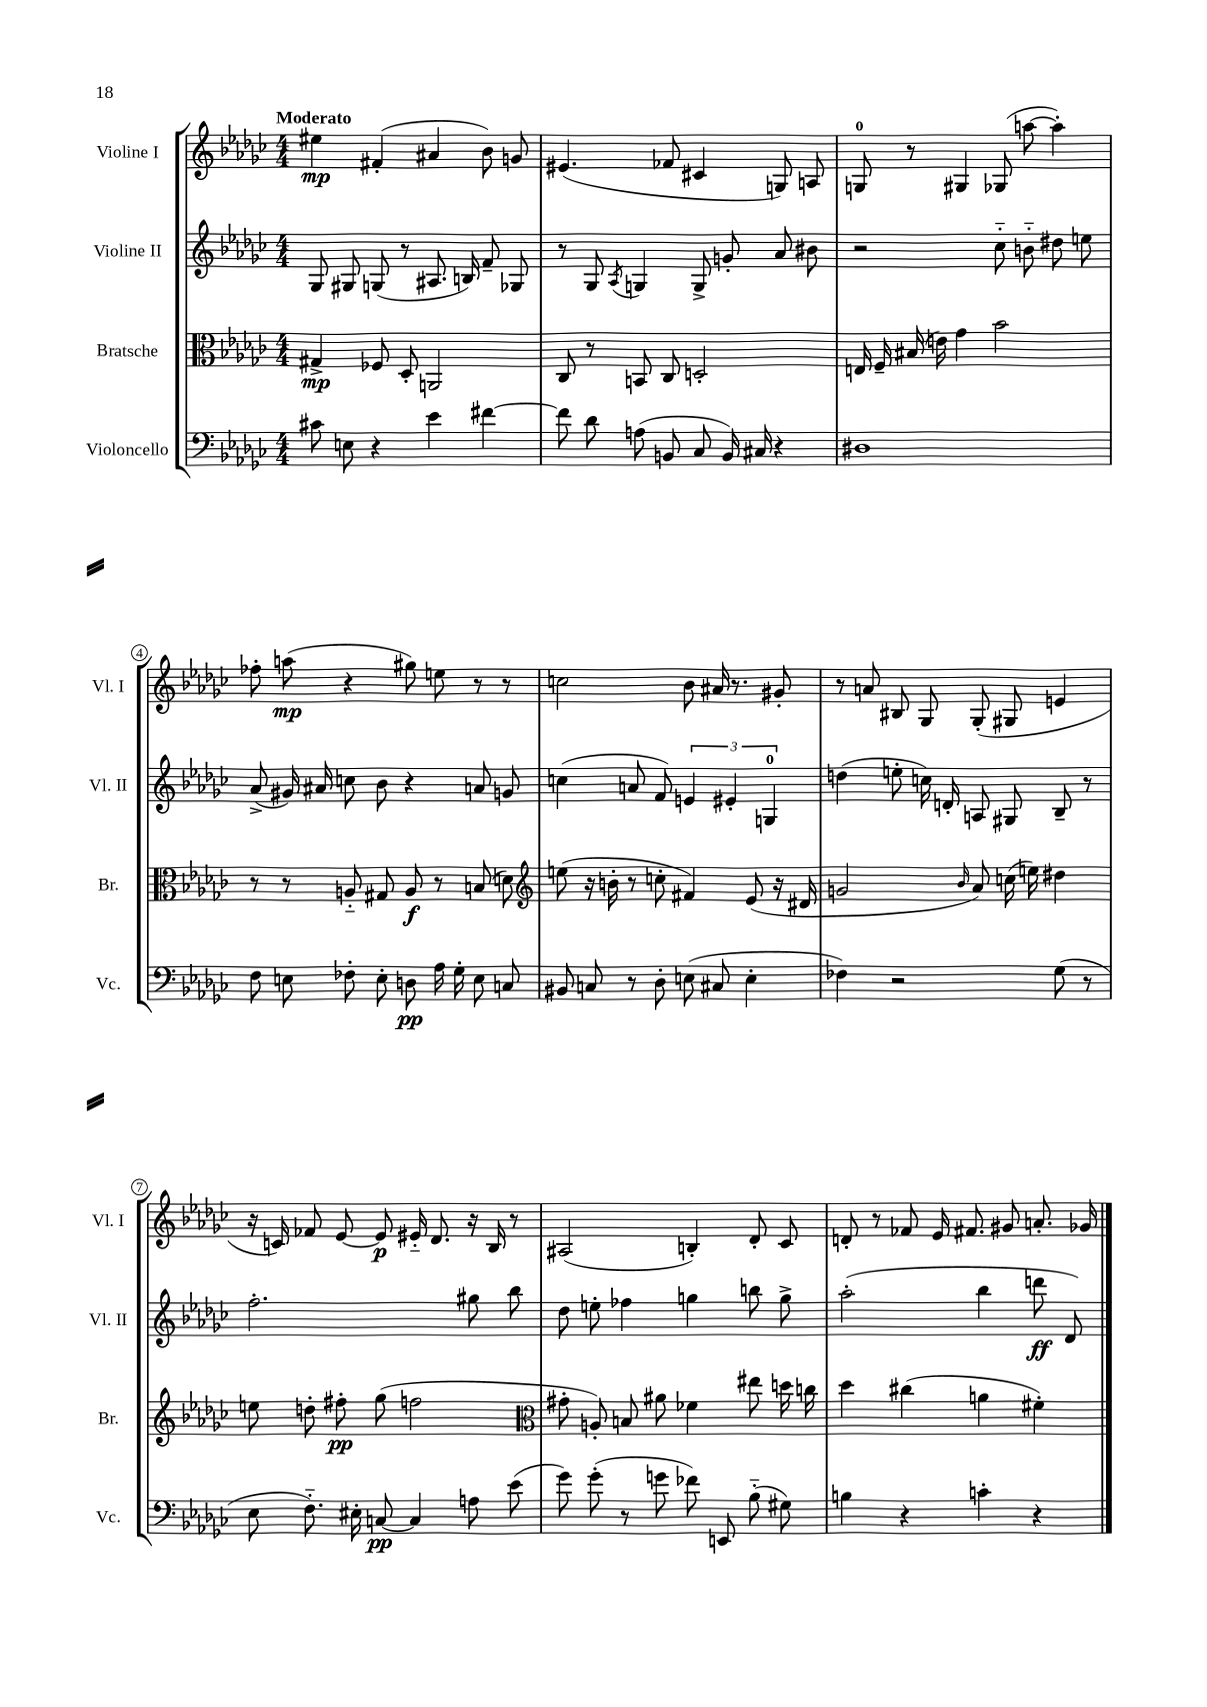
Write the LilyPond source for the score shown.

<<
\new StaffGroup <<
\new Staff = "s0" \with { instrumentName = "Violine I" shortInstrumentName = "Vl. I" } {
    \clef treble \key ges \major \numericTimeSignature \time 4/4 \tempo "Moderato"
    \autoBeamOff eis''4\mp fis'4-.( ais'4 bes'8) g'8 |
    eis'4.( fes'8 cis'4 g8) a8 |
    g8-0 r8 gis4 ges8( a''8~ a''4-.) |
    fes''8-. a''8\mp( r4 gis''8) e''8 r8 r8 |
    c''2 bes'8 ais'16 r8. gis'8-. |
    r8 a'8 bis8 ges8 ges8-.( gis8 e'4 |
    r16 c'16) fes'8 ees'8~ ees'8\p eis'16-_ des'8. r16 bes16 r8 |
    ais2( b4-.) des'8-. ces'8 |
    d'8-. r8 fes'8 ees'16 fis'8. gis'8 a'8.-. ges'16 \bar "|." |
}
\new Staff = "s1" \with { instrumentName = "Violine II" shortInstrumentName = "Vl. II" } {
    \clef treble \key ges \major \numericTimeSignature \time 4/4
    \autoBeamOff ges8 gis8 g8( r8 ais8. b16) f'8-- ges8 |
    r8 ges8 \acciaccatura { aes8 } g4 g8-> g'8-. aes'8 bis'8 |
    r2 ces''8-_ b'8-_ dis''8 e''8 |
    aes'8->( gis'16) ais'16 c''8 bes'8 r4 a'8 g'8 |
    c''4( a'8 f'8) \tuplet 3/2 { e'4 eis'4-. g4-0 } |
    d''4( e''8-. c''16) d'16-. a8 gis8 bes8-- r8 |
    f''2.-. gis''8 bes''8 |
    des''8 e''8-. fes''4 g''4 b''8 g''8-> |
    aes''2-.( bes''4 d'''8\ff des'8) \bar "|." |
}
\new Staff = "s2" \with { instrumentName = "Bratsche" shortInstrumentName = "Br." } {
    \clef alto \key ges \major \numericTimeSignature \time 4/4
    \autoBeamOff gis4->\mp fes8 des8-. a,2 |
    ces8 r8 b,8 ces8 d2-. |
    e16 f16-- bis16( e'16) ges'4 bes'2 |
    r8 r8 a8-_ gis8 a8\f r8 b8( d'8) |
    \clef treble e''8( r16 b'16-. r8 c''8-. fis'4) ees'8( r16 dis'16 |
    g'2 \grace { bes'16 } aes'8) c''16( e''16) dis''4 |
    e''8 d''8-. fis''8-.\pp ges''8( f''2 |
    \clef alto gis'8-. a8-.) b8 ais'8 fes'4 eis''8 d''16 c''16 |
    des''4 cis''4( a'4 fis'4-.) \bar "|." |
}
\new Staff = "s3" \with { instrumentName = "Violoncello" shortInstrumentName = "Vc." } {
    \clef bass \key ges \major \numericTimeSignature \time 4/4
    \autoBeamOff cis'8 e8 r4 ees'4 fis'4~ |
    fis'8 des'8 a8( b,8 ces8 b,16) cis16 r4 |
    dis1 |
    f8 e8 fes8-. e8-. d8\pp aes16 ges16-. e8 c8 |
    bis,8 c8 r8 des8-. e8( cis8 e4-. |
    fes4) r2 ges8( r8 |
    ees8 f8.-_) eis16-. c8~\pp c4 a8 ees'8( |
    ges'8) ges'8-.( r8 g'8 fes'8) e,8 bes8-_( gis8) |
    b4 r4 c'4-. r4 \bar "|." |
}
>>
>>
\layout { \context { \Score \override BarNumber.stencil = #(make-stencil-circler 0.1 0.3 ly:text-interface::print) } }
